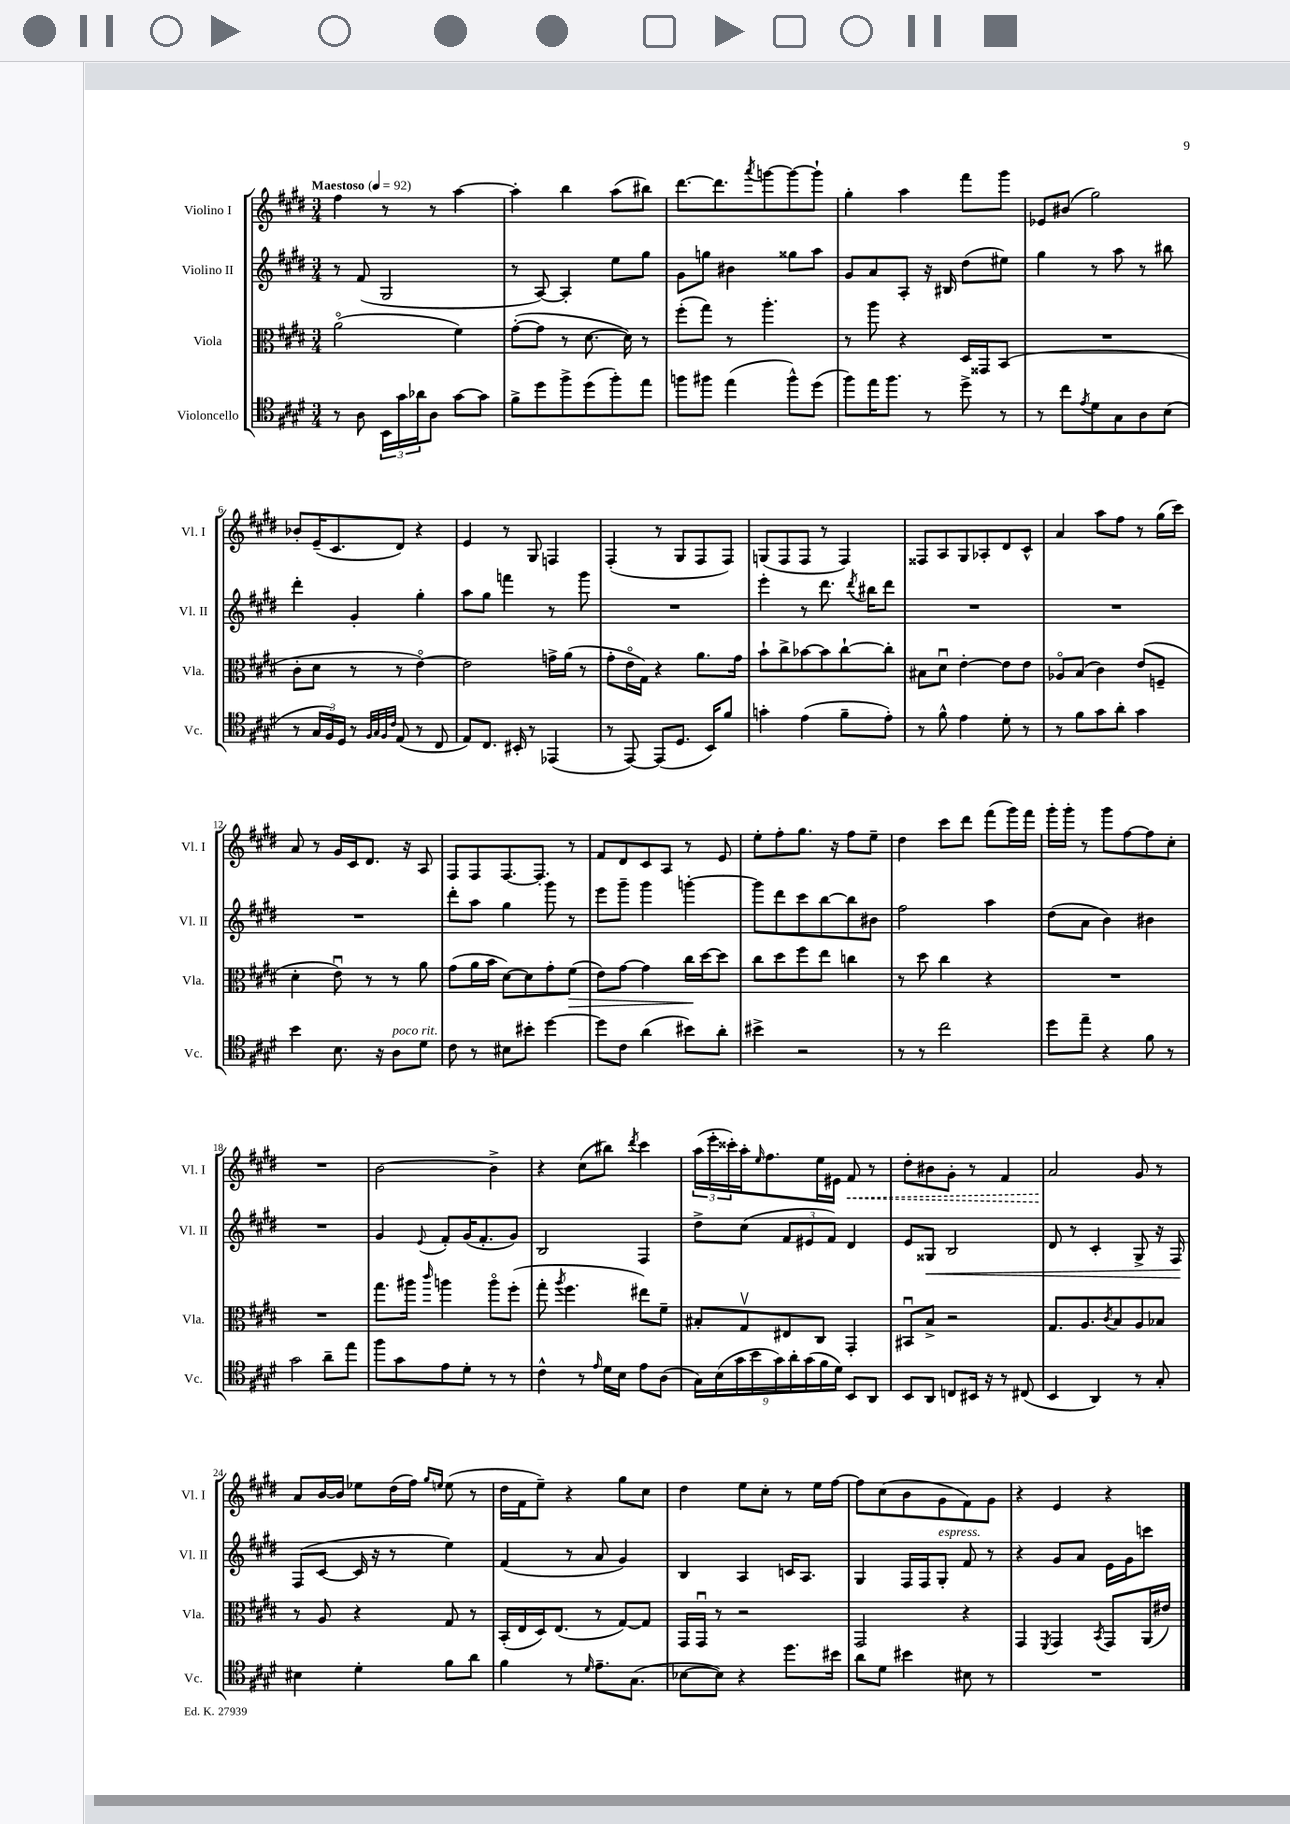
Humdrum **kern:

**kern	**kern	**kern	**kern
*staff4	*staff3	*staff2	*staff1
*clefC4	*clefC3	*clefG2	*clefG2
*k[f#c#g#d#]	*k[f#c#g#d#]	*k[f#c#g#d#]	*k[f#c#g#d#]
*M3/4	*M3/4	*M3/4	*M3/4
*MM92	*MM92	*MM92	*MM92
8r	(2ao	8r	4ff#
8A	.	(8f#	.
24BB	.	2G#	8r
24g#	.	.	.
24a-	.	.	.
8A	.	.	8r
[8g#	4f#)	.	[4aa
8g#]	.	.	.
=	=	=	=
8f#^	([8g#'	8r	4aa']
8dd#	8g#]	[8A)	.
8ff#^	8r	4A']	4bb
(8dd#	[8.d#	.	.
8ff#')	.	8ee	(8aa
.	16d#])	.	.
8ee	8r	8gg#	8bb#)
=	=	=	=
8ff	(8ff#'	8g#	[8.ddd#
8ff#	8gg#)	8gg	.
.	.	.	8.ddd#]
(4ee	8r	4b#	.
.	.	.	8qaaa
.	4.aa'	.	[8ggg
8ff#^^)	.	8gg##	8ggg_
(8dd#	.	8aa	8ggg`]
=	=	=	=
8ff#)	8r	8g#	4gg#'
16ee	8aa	8a	.
8.ff#	.	.	.
.	4r	8A'	4aa
8r	.	16r	.
.	.	16B#	.
8dd#^	16D#	(8dd#	8fff#
.	16GG##	.	.
8r	(8BB	8ee#)	8ggg#
=	=	=	=
8r	2.r	4gg#	8e-
8cc#	.	.	(8b#
8qe	.	.	.
8d#	.	8r	2gg#)
8G#	.	8aa	.
8A	.	8r	.
(8B	.	8bb#	.
=	=	=	=
8r	8c#'	4ddd#'	8b-'
24G#	8d#	.	(16e~
24F#)	.	.	.
.	.	.	8.c#
24D#	.	.	.
8r	8r	4g#'	.
32qqF#	.	.	.
32qqG#	.	.	.
32qqF#	.	.	.
32qqc#	.	.	.
(8E	8r	.	8d#)
8r	[4eo)	4gg#'	4r
8C#	.	.	.
=	=	=	=
8E)	2e]	8aa	4e
8.C#	.	8gg#	.
.	.	4fff	8r
16BB#'	.	.	.
8r	.	.	8G#
(4EE-	16g^	8r	4F
.	(16a	.	.
.	8r	8ggg#	.
=	=	=	=
8r	8g#'	2.r	(4F#'
[8EE)	16eo	.	.
.	16G#)	.	.
(8EE]	4r	.	8r
8.D#	.	.	8G#
.	8.a	.	8F#
16BB)	.	.	.
8f#	.	.	8F#)
.	16g#	.	.
=	=	=	=
4g'	8b`	4eee'	(8G
.	8cc#^	.	8F#
(4e	[8b-	8r	8F#
.	8b-]	8.ddd#	8r
8f#~	[8cc#`	.	4F#)
.	.	8qddd#	.
.	.	16bb#	.
8e')	8cc#']	8ddd#	.
=	=	=	=
8r	8B#	2.r	8F##
8f#^^	8d#u	.	8A
4e	[4e'	.	8G#
.	.	.	8A-'
8d#'	8e]	.	8d#
8r	8e	.	8c#^^
=	=	=	=
8r	8A-o	2.r	4a
8f#	(8B	.	.
8g#	4c#)	.	8aa
8a'	.	.	8ff#
4g#	(8e	.	8r
.	8F~	.	(16gg#
.	.	.	16ccc#)
=	=	=	=
4b	4d#'	2.r	8a
.	.	.	8r
8.B	8eu)	.	16g#
.	.	.	16c#
.	8r	.	8.d#
16r	.	.	.
8A	8r	.	.
.	.	.	16r
8d#	8a	.	8A
=	=	=	=
8c#	(8g#	8ddd#'	8F#
8r	16a	8aa	8F#
.	16b	.	.
8B#	[8d#)	4gg#	[8.F#
8b#'	8d#]	.	.
.	.	.	8.F#']
[4dd#	8g#'	8ggg#	.
.	(8f#	8r	8r
=	=	=	=
8dd#]	8e)	8eee	8f#
8c#	[8g#	8ggg#~	8d#
(4a	4g#]	4ggg#	8c#
.	.	.	8A
8b#)	16cc#	[4ggg'	8r
.	[16dd#	.	.
8a'	8dd#]	.	8e
=	=	=	=
4b#^	8cc#	8ggg]	8ee'
.	8dd#	8ddd#	8ff#'
2r	8ff#	8ccc#	8.gg#
.	8ee	[8bb	.
.	.	.	16r
.	4cc	8bb]	8ff#
.	.	8b#	8ee~
=	=	=	=
8r	8r	2ff#	4dd#
8r	8dd#	.	.
2cc#	4cc#	.	8ccc#
.	.	.	8ddd#
.	4r	4aa	(8fff#
.	.	.	16ggg#)
.	.	.	16fff#
=	=	=	=
8dd#	2.r	(8dd#	16ggg#'
.	.	.	16ggg#'
8ee~	.	8a	8r
4r	.	4b)	8ggg#
.	.	.	[8ff#
8f#	.	4b#	8ff#]
8r	.	.	8cc#'
=	=	=	=
2g#	2.r	2.r	2.r
8a~	.	.	.
8ee	.	.	.
=	=	=	=
8ff#	8.gg#	4g#	[2b
8g#	.	.	.
.	16aa#	.	.
.	16qqccc#	8qqe	.
8e	4aa	8f#'	.
8d#'	.	(16g#	.
.	.	8.f#'	.
8r	8aao	.	4b^]
8r	(8ff#'	8g#)	.
=	=	=	=
4c#^^	8gg#'	2B	4r
.	8qaa	.	.
.	4.ff#	.	.
8r	.	.	(8cc#
16qqe	.	.	.
16d#	.	.	8bb#)
16B	.	.	.
.	.	.	8qddd#
8e	8ee#)	4F#	4ccc#
(8A	8f#~	.	.
=	=	=	=
18G#)	8B#'	8dd#^	(24aa
.	.	.	24eee'
(18B	.	.	.
.	.	.	24ccc##')
18g#	.	.	.
.	8G#v	(8cc#	16aa'
18b	.	.	.
.	.	.	16qqee
.	.	.	8.ff#
18g#)	.	.	.
.	8E#	12f#	.
18a'	.	.	.
(18g#	.	12e#	.
.	8C#	.	16ee
18f#	.	.	.
.	.	12f#)	.
.	.	.	16e#
18d#)	.	.	.
8BB	4GG#'	4d#	8f#
8AA	.	.	8r
=	=	=	=
8BB	8BB#u	8e	8dd#'
8AA	8B^	8G##	8b#
8C	2r	2B	8g#'
16BB#	.	.	8r
16r	.	.	.
8r	.	.	4f#
(8C#	.	.	.
=	=	=	=
4BB	8.G#	8d#	2a
.	.	8r	.
.	8.A	.	.
4AA)	.	4c#'	.
.	8qc#	.	.
.	8B	.	.
8r	8A	8G#^	8g#
8G#'	8B-	16r	8r
.	.	16F#	.
=	=	=	=
4B#	8r	(8F#	8a
.	8A	[8c#	[16b
.	.	.	16b]
4d#'	4r	16c#]	8ee-
.	.	16r	.
.	.	8r	(16dd#
.	.	.	16ff#)
.	.	.	16qqgg#
.	.	.	16qqee
8f#	8G#	4ee)	(8ee
8a	8r	.	8r
=	=	=	=
4f#	(16BB'	(4f#	16dd#
.	16E	.	16f#
.	16D#)	.	8ee~)
.	(8.E	.	.
8r	.	8r	4r
16qqd#	.	.	.
8.e~	8r	8a	.
.	[8G#)	4g#)	8gg#
(8.G#	.	.	.
.	8G#]	.	8cc#
=	=	=	=
[8B-	16GG#	4B	4dd#
.	16GG#u	.	.
8B-])	8r	.	.
4r	2r	4A	8ee
.	.	.	8cc#'
8.dd#	.	16c	8r
.	.	8.A	.
.	.	.	16ee
16b#	.	.	[16ff#
=	=	=	=
8a	2GG#	4G#	8ff#]
8d#	.	.	(8cc#
4b#	.	16F#	8b
.	.	16F#	.
.	.	8G#'	8g#
8B#	4r	8f#	8f#)
8r	.	8r	8g#
=	=	=	=
2.r	4GG#	4r	4r
.	8qFF#	.	.
.	4GG#	8g#	4e
.	.	8a	.
.	8qBB	.	.
.	8GG#	16e	4r
.	.	16g#	.
.	(16AA	8ccc	.
.	16e#)	.	.
==	==	==	==
*-	*-	*-	*-
